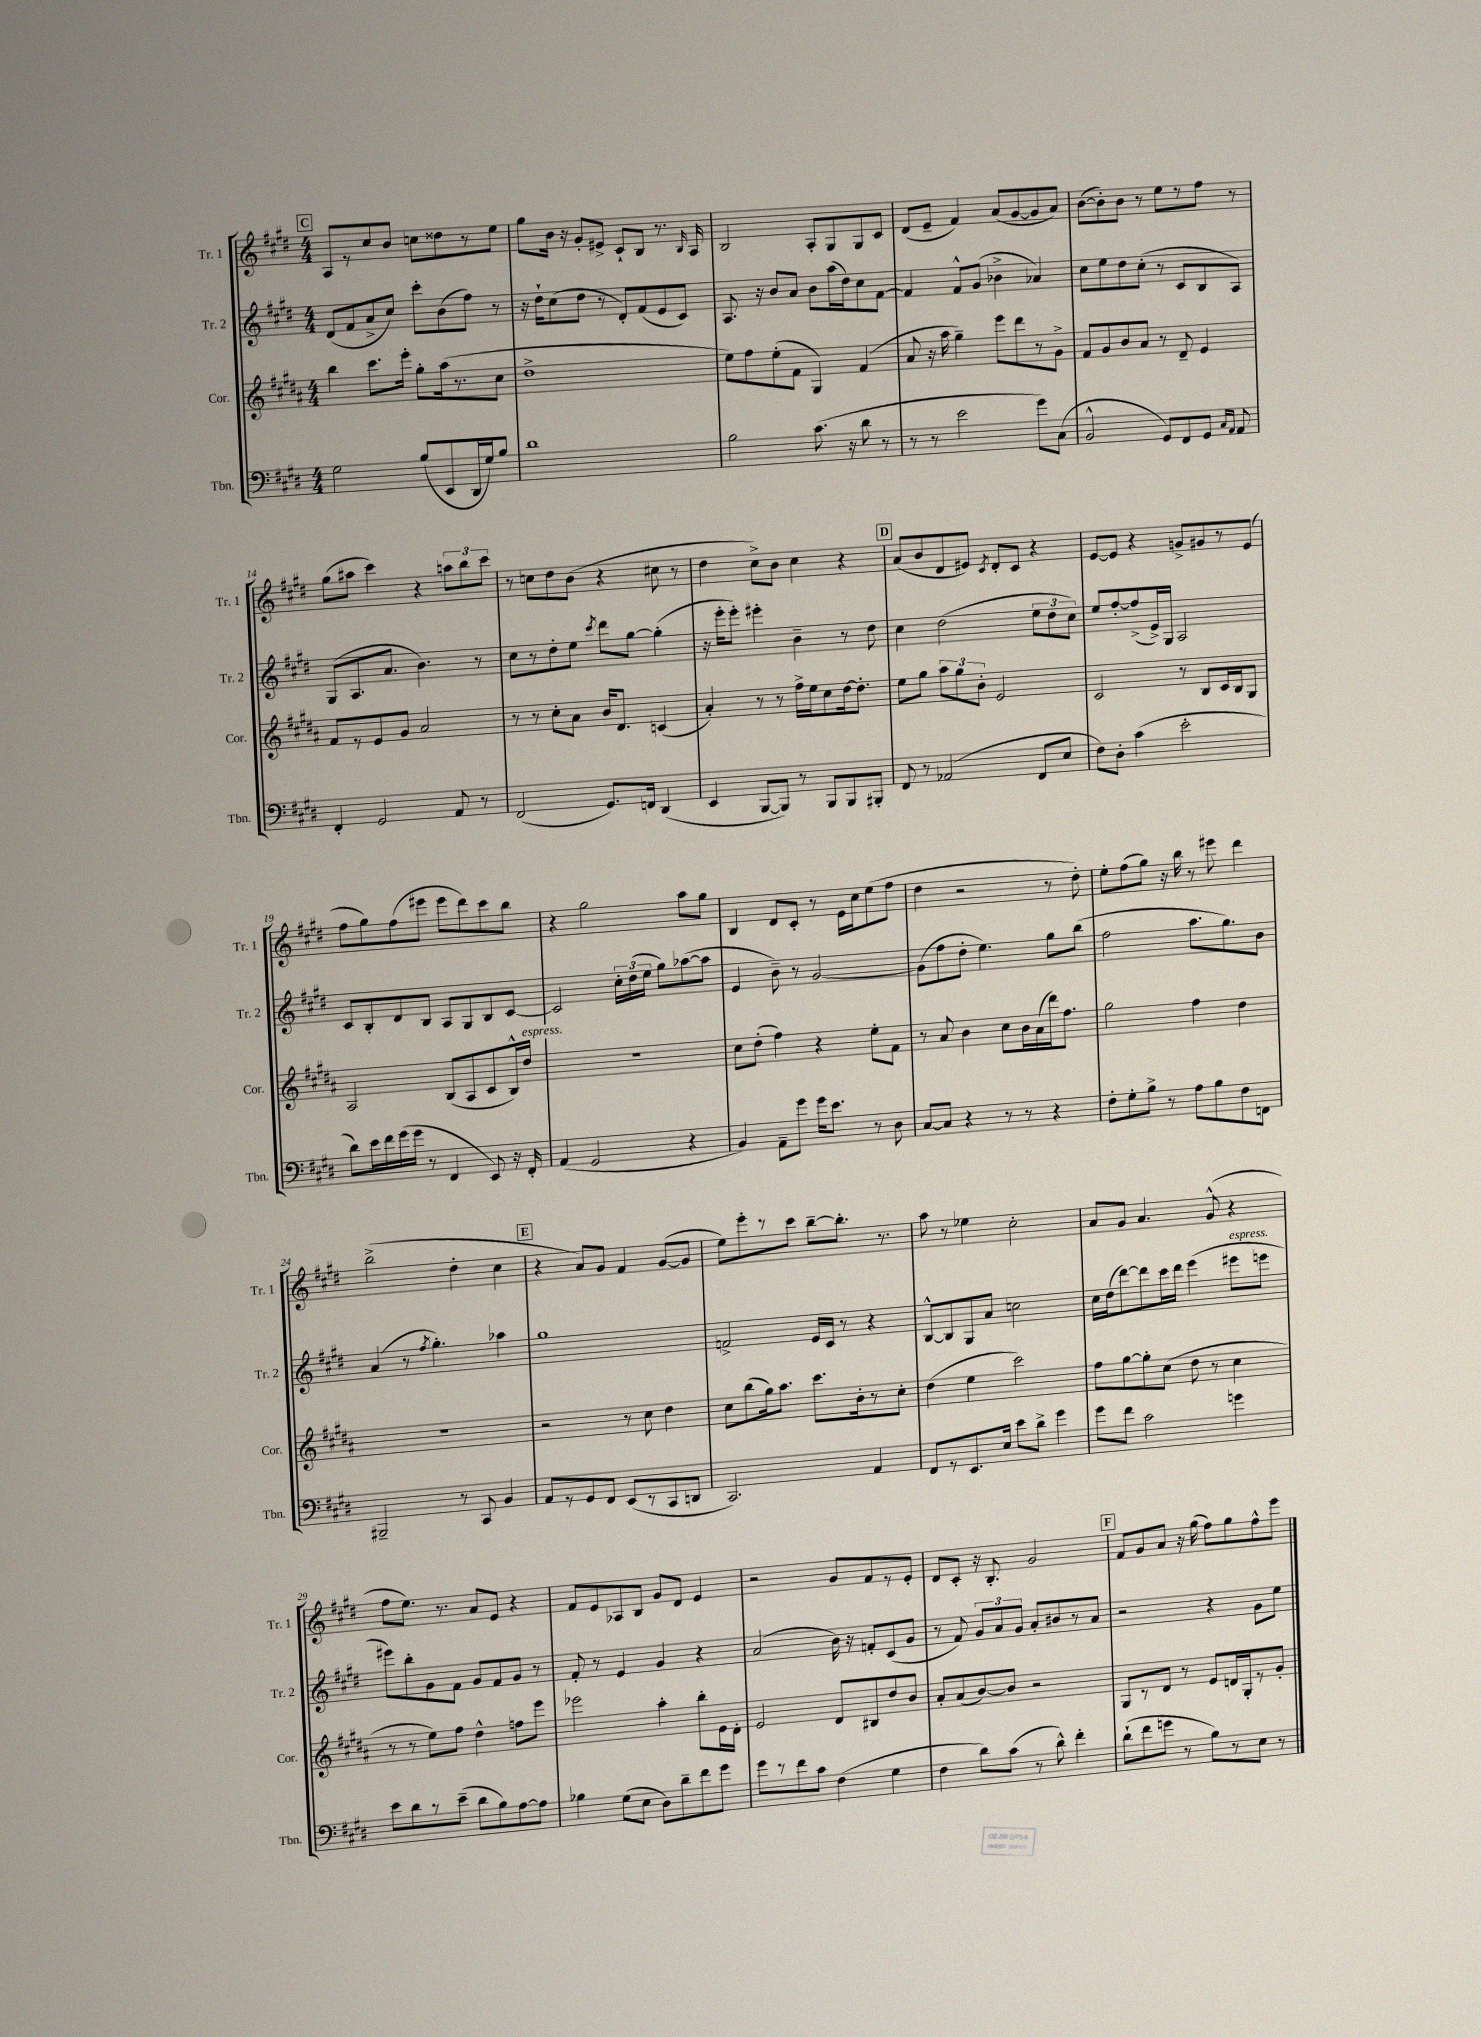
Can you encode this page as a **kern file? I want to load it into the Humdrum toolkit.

**kern	**kern	**kern	**kern
*staff4	*staff3	*staff2	*staff1
*clefF4	*clefG2	*clefG2	*clefG2
*k[f#c#g#d#]	*k[f#c#g#d#a#]	*k[f#c#g#d#]	*k[f#c#g#d#]
*M4/4	*M4/4	*M4/4	*M4/4
2G#	4bb	(8d#	8A
.	.	8f#	8r
.	8.ccc#	8a^	8cc#
.	.	8cc#)	8b
.	16eee'	.	.
(8B	8gg#'	8ccc#'	8cc
8EE	(16aa#	(8b	8dd##
.	8.r	.	.
16DD#	.	8ff#)	8r
16G#)	.	.	.
8B	8cc#	8r	8ee
=	=	=	=
1d#	1dd#^	16r	8gg#
.	.	16dd#`	.
.	.	(8cc#	16b
.	.	.	16r
.	.	8dd#	8g#'
.	.	8r	8e#^
.	.	8d#')	8c#`
.	.	(8f#	8B
.	.	8e	8.r
.	.	8c#)	.
.	.	.	16qqB
.	.	.	16A
=	=	=	=
2B	8ee)	8.A	2B
.	8ff#	.	.
.	.	16r	.
.	(8ee'	8b	.
.	8f#	8a	.
(8.c#	4G#)	8b	8A'
.	.	(16aa	8G#
16r	.	16dd#)	.
8d#	(4f#	8cc#	8G#
8r	.	[8f#	8c#
=	=	=	=
8r	8a#	4f#]	(8d#
8r	16r	.	8e~
.	16aa#	.	.
2e	4gg#~)	8f#^^	4f#)
.	.	(8g#	.
.	8eee	4b-^	(8a
.	8ddd#	.	[8g#
8g#)	8r	4a-)	8g#]
(8C#	8g#^	.	8a)
=	=	=	=
2BB^^	8f#	8cc#	([8b
.	8g#	8ee	8b'])
.	8b	8dd#	8b
.	8a#	(8cc#'	8r
8GG#)	8r	8r	8ee
8FF#	8d#~	8c#	8r
8GG#	4e	8B	8ff#
16qqC#	.	.	.
16qqAA	.	.	.
8AA	.	8A)	8r
=	=	=	=
4FF#'	8f#	(8G#	(8gg#
.	8r	8.A	8aa#
2GG#	8e	.	4ccc#)
.	.	8.a	.
.	8g#	.	.
.	2a#	4.b)	4r
8AA	.	.	12aa
.	.	.	12bb
8r	.	8r	.
.	.	.	12ccc#
=	=	=	=
(2FF#	8r	8cc#	8r
.	8r	8r	8cc
.	8cc#'	8dd#'	8dd#
.	8a#	8ee	(8b
.	.	8qccc#	.
8.GG#)	16b	8ddd#	4r
.	8.d#	.	.
.	.	[8gg#	.
16FF	.	.	.
(4DD#	(4c	(4gg#']	8cc#
.	.	.	8r
=	=	=	=
4EE	4a#')	16r	4dd#
.	.	16eee'	.
.	.	8eee')	.
[8BBB	8r	4eee#'	8cc#^)
8BBB])	8r	.	8b
8r	16ff#^	4b~	4cc#
.	16ee	.	.
8BBB	8cc#	.	.
8BBB	[16dd#	8r	4r
.	8.dd#']	.	.
8BBB#'	.	8dd#	.
=	=	=	=
8FF#	8ee	4cc#	(8a
8r	8gg#	.	8b
(2AA-	12aa#	(2dd#	8d#
.	12gg#	.	.
.	.	.	8e#)
.	12b'	.	.
.	.	.	8qc#
.	2e	.	8d#'
.	.	.	8c#
8FF#	.	12ee	4r
.	.	12dd#	.
8E	.	.	.
.	.	12cc#)	.
=	=	=	=
8F#)	2c#	8ee	[8e
8D#'	.	[8ff#'	8e]
(4c#	.	(8ff#^]	4r
.	.	16e^)	.
.	.	16G#	.
2e'	8r	2A	8g^
.	8B	.	8g#
.	16c#	.	8r
.	16B	.	.
.	8G#	.	(8e
=	=	=	=
8d#)	2A#	8c#	8ff#
16e	.	8B'	8gg#)
16f#	.	.	.
(16g#	.	8d#	(8ff#
16g#	.	.	.
8r	.	8B	8eee#
4FF#	(8B	8A	8eee#
.	8A#	8G#	8ddd#)
8EE)	8c#	8B	8ccc#
16r	16B^^)	[8c#	8bb
16FF#'	16dd#	.	.
=	=	=	=
(4AA	1r	2c#]	4r
2GG#	.	.	2gg#
.	.	24cc#'	.
.	.	(24dd#	.
.	.	24ee	.
.	.	8gg#)	.
4r	.	([8aa-	8aa
.	.	8aa-]	8gg#
=	=	=	=
4BB)	8cc#	4e	4B
.	(8dd#'	.	.
8AA~	4ff#)	8b~)	8d#
8g#	.	8r	8c#'
16g#	4r	[2g#	8r
8.e	.	.	.
.	.	.	16e
.	.	.	16cc#
8r	8ee'	.	(8ee
8D#	8f#	.	8ff#
=	=	=	=
[8C#	8r	(8g#]	4dd#
8C#]	8a#	8ff#	.
4r	4b	8dd#'	2r
.	.	4.ee)	.
8r	8cc#	.	.
8r	16b	.	.
.	(16a#	.	.
4r	16ddd#)	8gg#	8r
.	8.ff#	.	.
.	.	(8bb	8dd#')
=	=	=	=
8F#'	2gg#	2ff#	8ee'
8G#'	.	.	(8ff#
8B^	.	.	8gg#)
8r	.	.	16r
.	.	.	16bb
8A	4ff#	8.aa	8r
8B	.	.	8eee#
.	.	8.gg#)	.
8F#	4dd#	.	4ddd#
8FF	.	8b	.
=	=	=	=
2BBB#~	1r	(4a	(2bb^
.	.	8r	.
.	.	8qff#	.
.	.	4.gg#')	.
8r	.	.	4dd#'
8CC#	.	.	.
4BB	.	4aa-	4cc#
=	=	=	=
8AA	2r	1gg#	4r
8r	.	.	.
8GG#	.	.	8a)
8FF#	.	.	8g#
(8EE	8r	.	4f#
8r	8cc#	.	.
8CC#	4dd#	.	([8g#
8DD	.	.	8g#]
=	=	=	=
2.CC#)	8cc#	2f^	8ee)
.	(8bb	.	8eee'
.	16gg#)	.	8r
.	8.aa#	.	.
.	.	.	8ccc#
.	8.ccc#	16e	[8bb~
.	.	16c#	.
.	.	8r	8.bb']
.	16b'	.	.
4AA	8r	4r	.
.	.	.	8.r
.	8cc#'	.	.
=	=	=	=
8FF#	(4dd#	[8B^^	8aa
8r	.	8B]	8r
8.EE	4ee	8G#	4ee-
.	.	8a	.
16E	.	.	.
8e	2ccc#)	2cc	2cc#'
8d#^	.	.	.
4g#	.	.	.
=	=	=	=
8g#	8ff#	16cc#	8a
.	.	(16dd#	.
8f#	[8gg#	[8ddd#)	8g#
2c#	8gg#']	8ddd#]	4.a
.	(8cc#	16ccc#	.
.	.	16ddd#	.
.	8dd#	(4eee	.
.	8r	.	(8g#^^
4g	4cc#	8eee#	4r
.	.	8eee	.
=	=	=	=
8e	8r	8eee#)	8ff#
8d#	8r	8bb'	8.ee)
8r	8ee)	8g#	.
.	.	.	8.r
(8e~	8ff#	8f#	.
8d#	4dd#^^	8g#	8a
8B)	.	8f#	8e
[8A	8ff	8g#	4r
8A]	8eee	8r	.
=	=	=	=
4B-	2eee-	8f#'	8f#
.	.	8r	8e
(8G#	.	4e	8A-
8E	.	.	8B
8D#)	4aa#'	4g#	8g#
8d#~	.	.	8d#
8f#	8bb'	4r	4e
8g#	16e	.	.
.	16d#'	.	.
=	=	=	=
8g#	2e	(2a	2r
8r	.	.	.
8f#	.	.	.
8c#	.	.	.
(4F#	8d#	16b)	8g#
.	.	16r	.
.	8B#	8f'	8f#
4G#	8dd#	(8c#	8r
.	8b	8g#	8e'
=	=	=	=
4F#	8a#'	8r	8d#
.	(8a#	8f#)	8c#'
8d#)	[8b)	12g#	16r
.	.	.	8.B'
.	.	12a	.
(8c#	8b]	.	.
.	.	12g#	.
8r	2r	8a'	2g#
8d#^^)	.	8b#	.
4f#'	.	8r	.
.	.	8a	.
=	=	=	=
(8d#`	8G#	2r	8f#
8f#	8r	.	8g#
8g	8d#	.	8a
8r	8r	.	16r
.	.	.	(16gg#
8B)	8e	4r	8ff#)
8r	16d	.	8gg#
.	16G#'	.	.
8E	8r	8g#	8ff#^^
8r	8g#'	8ee	8eee
==	==	==	==
*-	*-	*-	*-
